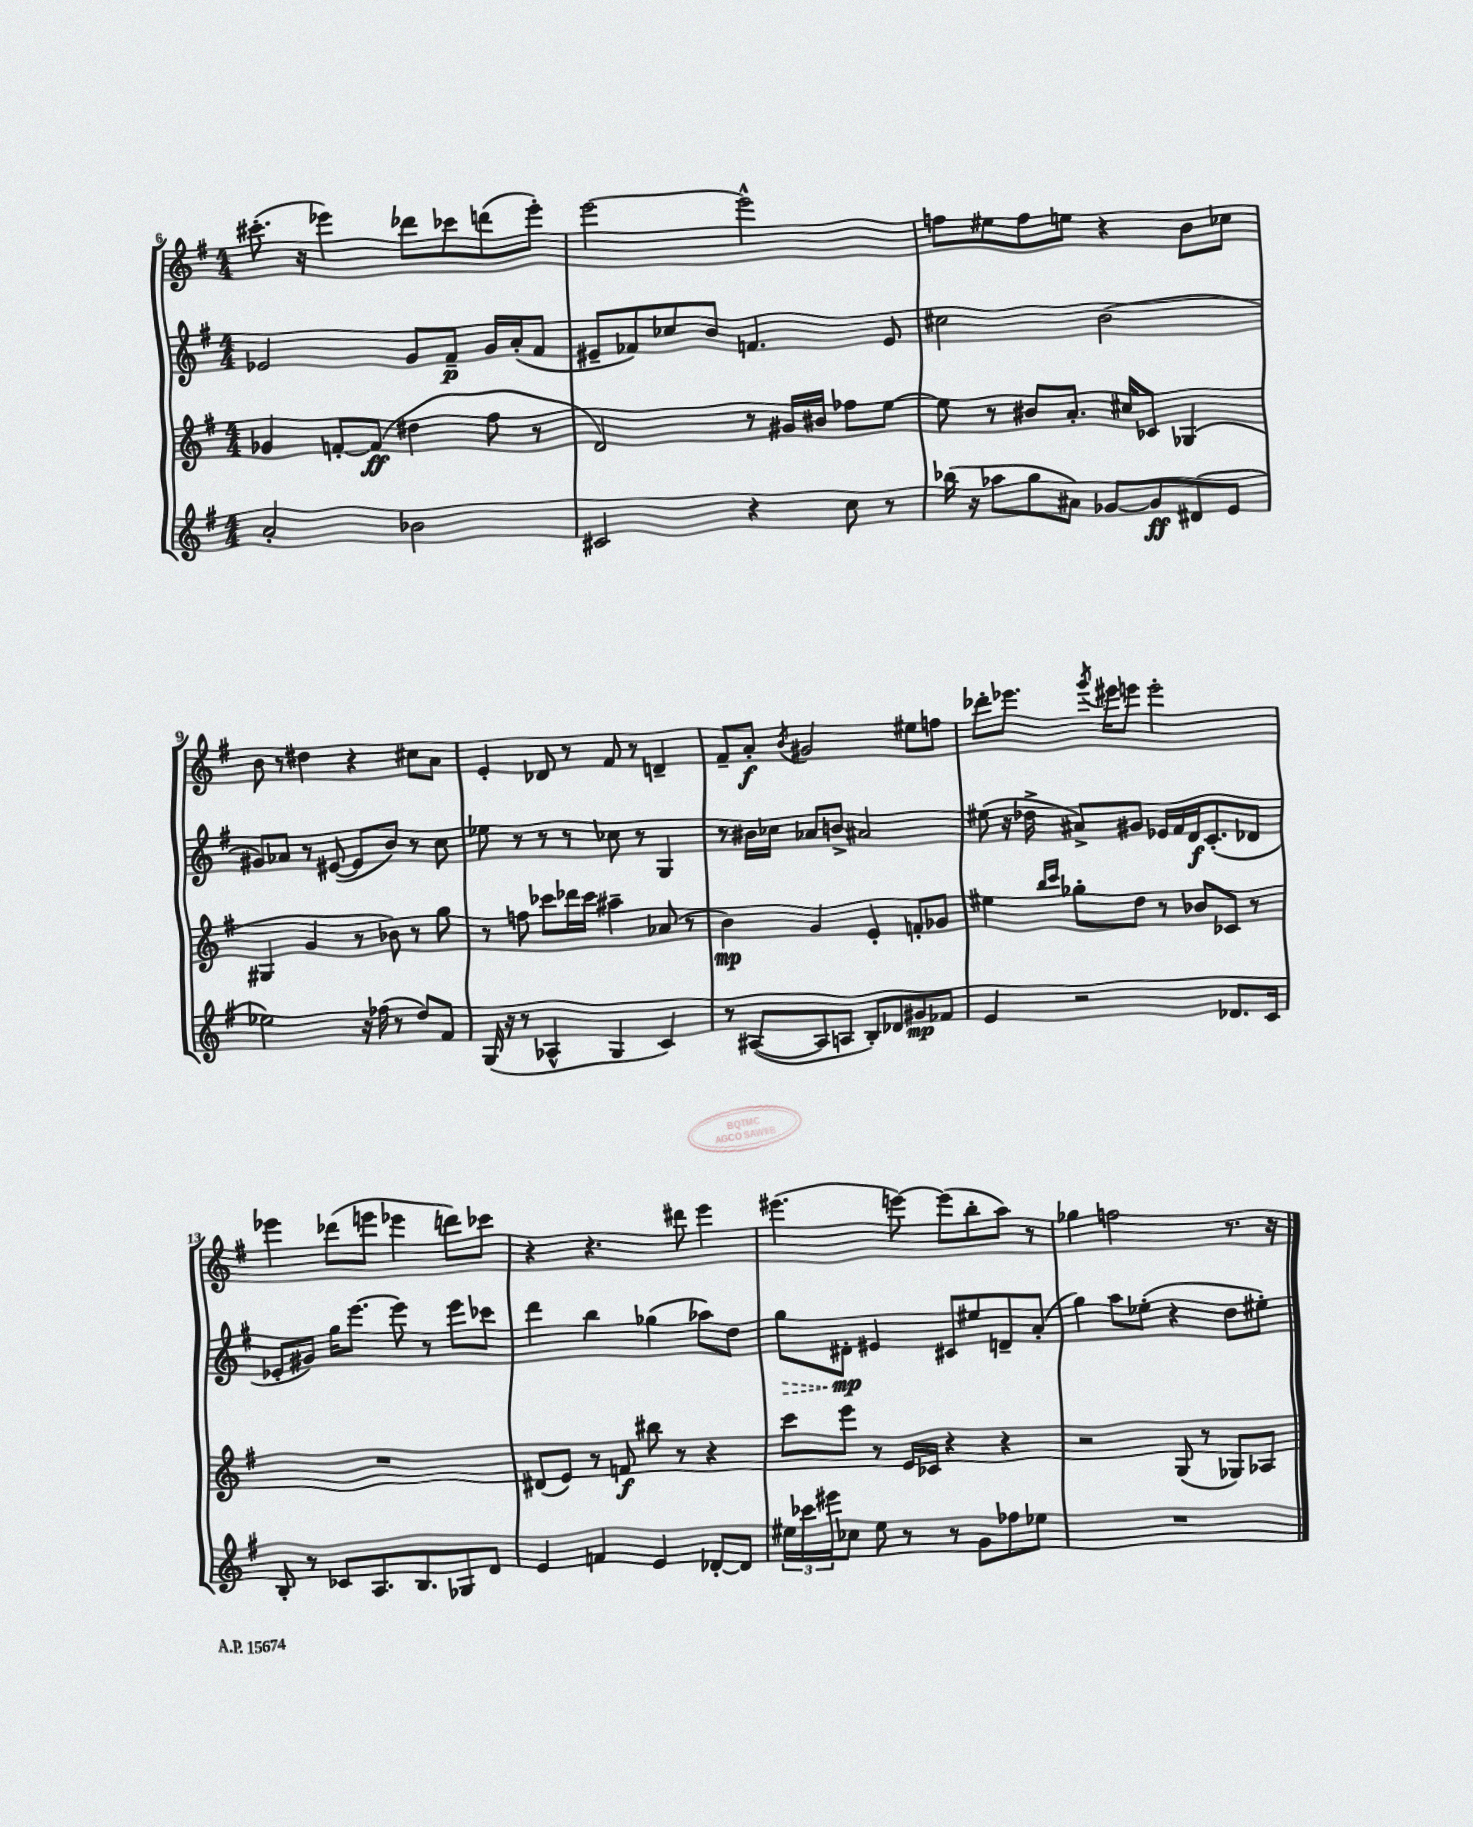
<<
\new StaffGroup <<
\new Staff = "s0" {
    \clef treble \key g \major \numericTimeSignature \time 4/4
    cis'''8.-.( r16 ees'''4) des'''8 ces'''8 d'''8( ees'''8-.) |
    e'''2~ e'''2-^ |
    f''8 eis''8 f''8 e''8 r4 b'8 ces''8 |
    b'8 r8 dis''4 r4 cis''8 a'8 |
    e'4-. des'8 r8 fis'8 r8 d'4-- |
    fis'8-- a'8-.\f \acciaccatura { b'8 } gis'2 eis''8 f''8 |
    des'''8-. ees'''8. \acciaccatura { g'''8 } eis'''16 e'''8 e'''2-. |
    ees'''4 des'''8( e'''8 ees'''4 d'''8) ces'''8 |
    r4 r4. dis'''8 e'''4 |
    eis'''4.( e'''8~) e'''8( b''8-. a''8) r8 |
    ges''4 f''2 r8. r16 \bar "|." |
}
\new Staff = "s1" {
    \clef treble \key g \major \numericTimeSignature \time 4/4
    ees'2 g'8 fis'8--\p g'16 a'16-.( fis'8 |
    eis'8-- fes'8) ces''8 b'8 f'4. eis'8 |
    cis''2 b'2( |
    gis'8) aes'8 r8 eis'8~( eis'8 b'8) r8 c''8 |
    ees''8 r8 r8 r8 ces''8 r8 g4 |
    r8 bis'16 ces''16 aes'8 b'8-> ais'2 |
    eis''8( r16 des''16-> ais'8->) gis'8 ees'16 fis'16 d'16\f c'8.-.( des'8 |
    ees'8-. gis'8) g''16 e'''8.~ e'''8 r8 e'''8 ces'''8 |
    d'''4 b''4 ges''4( aes''8) d''8 |
    \once \override Hairpin.style = #'dashed-line g''8\> dis'8-.\mp\! eis'4 cis'8 eis''8 d'8-- a'8-.( |
    g''4) a''8 ees''8-.( r4 d''8 eis''8-.) \bar "|." |
}
\new Staff = "s2" {
    \clef treble \key g \major \numericTimeSignature \time 4/4
    ges'4 f'8~-. f'8\ff( dis''4 fis''8 r8 |
    d'2) r8 gis'16 bis'16 fes''8 e''8~ |
    e''8 r8 bis'8 a'8.-. cis''16 ces'8 ges4( |
    gis4 g'4 r8 bes'8) r8 g''8 |
    r8 f''8 ces'''8 des'''16 ces'''16 ais''4-- aes'8( r8 |
    b'4\mp) g'4 e'4-. f'8-. ges'8 |
    eis''4 \grace { b''16 c'''16 } ges''8-. d''8 r8 bes'8 ces'8 r8 |
    R1 |
    dis'8( e'8) r8 f'8\f bis''8 r8 r4 |
    c'''8 e'''8 r8 e'16 ces'16 r4 r4 |
    r2 g8( r8 ges8) aes8 \bar "|." |
}
\new Staff = "s3" {
    \clef treble \key g \major \numericTimeSignature \time 4/4
    a'2-. bes'2 |
    cis'2 r4 c''8 r8 |
    bes''16( r16 aes''8 g''8 ais'8) ges'8~ ges'8\ff dis'8( e'8 |
    ees''2) r16 fes''16( r8 d''8) fis'8 |
    g16( r16 r8 aes4-^ g4 c'4) |
    r8 ais8~( ais8 a8 b8-.) des'8 gis'8\mp fes'8 |
    e'4 r2 des'8. c'16 |
    b8-. r8 ces'8 a8. b8. ges8 d'8 |
    e'4 f'4 e'4 des'8~-. des'8 |
    \tuplet 3/2 { eis''16 ces'''16 eis'''16 } ces''8 eis''8 r8 r8 g'8 fes''8 ees''8 |
    R1 \bar "|." |
}
>>
>>
\layout { \context { \Score currentBarNumber = #6 } }
